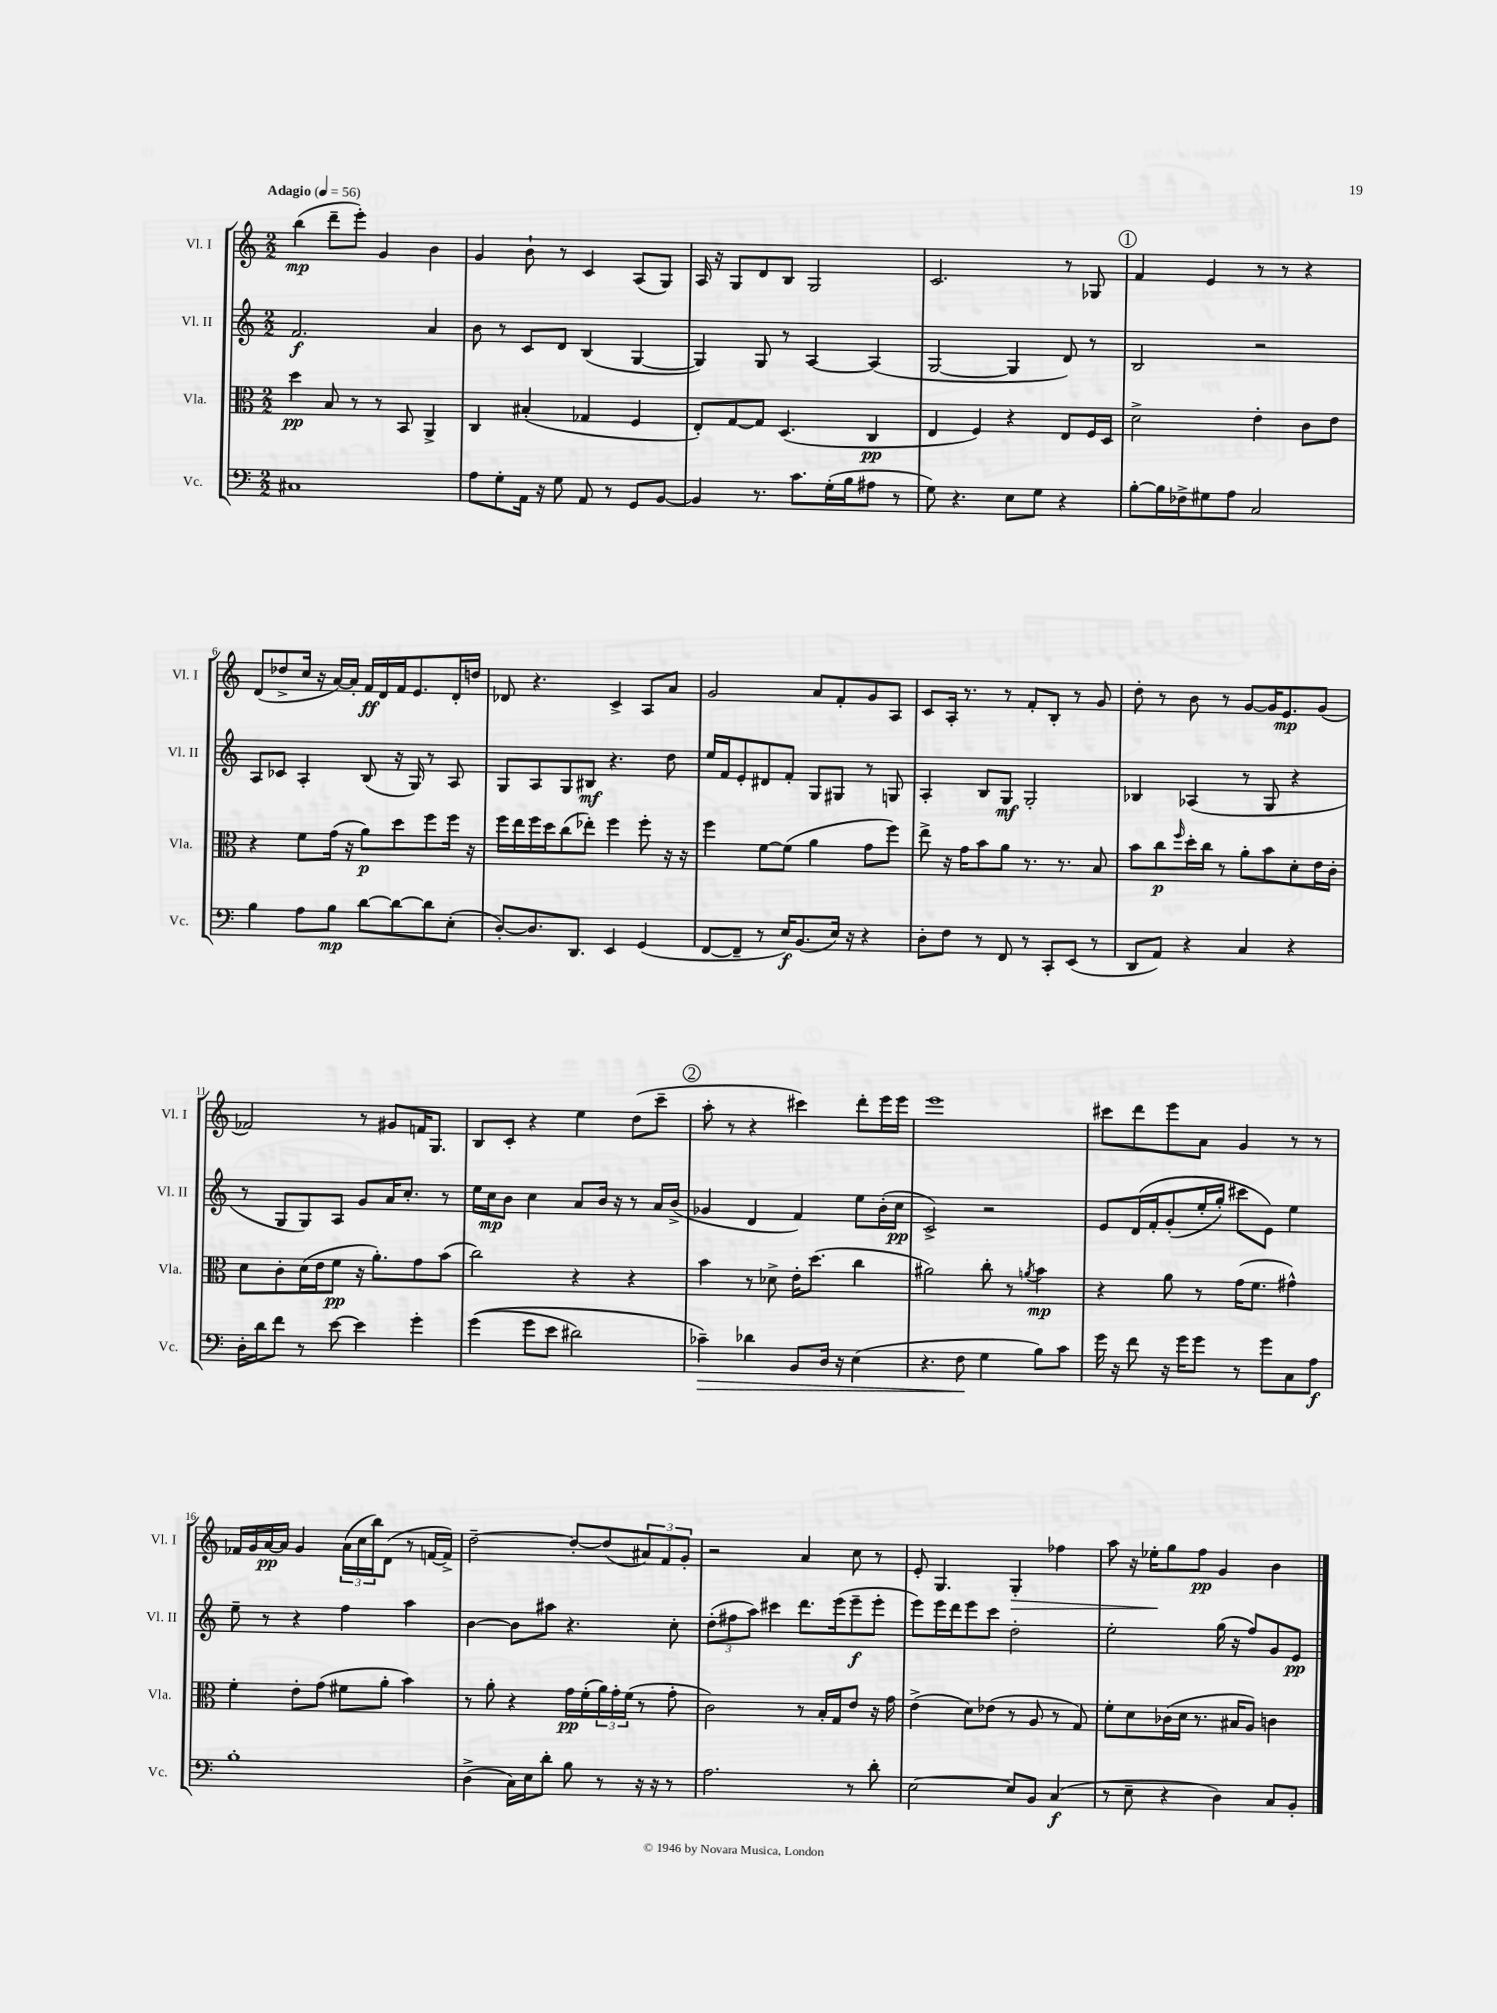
<<
\new StaffGroup <<
\new Staff = "s0" \with { instrumentName = "Vl. I" shortInstrumentName = "Vl. I" } {
    \clef treble \key c \major \numericTimeSignature \time 2/2 \tempo "Adagio" 4 = 56
    b''4\mp( d'''8-- e'''8-.) g'4 b'4 |
    g'4 b'8-! r8 c'4 a8( g8) |
    a16 r16 g8 d'8 b8 g2 |
    c'2. r8 ges8 |
    \mark \markup { \circle "1" } f'4 e'4 r8 r8 r4 |
    d'8( des''8-> c''16 r16 a'16~) a'16-. f'16\ff d'16 f'16 e'8. d'16-. d''16 |
    des'8 r4. c'4-> a8 a'8 |
    g'2 a'8 f'8-. g'8 a8 |
    c'8 a16-. r8. r8 f'8-. b8-. r8 g'8 |
    d''8-. r8 b'8 r8 g'8~ g'16 e'8.\mp g'8( |
    fes'2) r8 gis'8 f'16 g8. |
    b8 c'8-. r4 e''4 d''8( c'''8-- |
    \mark \markup { \circle "2" } a''8-. r8 r4 cis'''4) d'''8-. e'''16 e'''16 |
    e'''1 |
    cis'''8 d'''8 e'''8 a'8 g'4 r8 r8 |
    fes'16 g'16 a'16~\pp a'16 g'4 \tuplet 3/2 { a'16( c''16 b''16) } d'8( r8 f'16~ f'16->) |
    d''2~-- d''8~-. d''8( \tuplet 3/2 { ais'8) f'8 g'8-. } |
    r2 a'4 c''8 r8 |
    e'8-. g4. g4-.\> fes''4 |
    a''8 r16 ees''16-.\! g''8 f''8\pp g'4 b'4 \bar "|." |
}
\new Staff = "s1" \with { instrumentName = "Vl. II" shortInstrumentName = "Vl. II" } {
    \clef treble \key c \major \numericTimeSignature \time 2/2
    f'2.\f a'4 |
    b'8 r8 c'8 d'8 b4( g4~ |
    g4) g8 r8 a4~ a4( |
    g2~ g4 d'8) r8 |
    \mark \markup { \circle "1" } b2 r2 |
    a8 ces'8 a4-. b8( r16 g16) r8 a8 |
    g8 a8 g8 bis8\mf r4. d''8 |
    e''16 f'16 e'8-. dis'8 f'8-. g8 gis8 r8 g8 |
    a4-. b8 g8\mf g2-. |
    bes4 aes4( r8 g8 r4 |
    r8 g8 g8) a8 g'8 a'16 c''8.-. r8 |
    e''16 c''16\mp b'8 c''4 a'8 b'16 r16 r8 a'16 b'16->( |
    \mark \markup { \circle "2" } ges'4 d'4 f'4) e''8 b'16-.( c''16\pp |
    c'2->) r2 |
    e'8 d'16\( f'16-. g'8-.( e''16-. g''16-.) cis'''8 e'8\) e''4 |
    e''8-- r8 r4 f''4 a''4 |
    b'4~ b'8 ais''8 r4. c''8-. |
    \tuplet 3/2 { d''8-.( fis''8 a''8) } cis'''4 d'''8. e'''16( e'''8--\f e'''8-. |
    e'''8) e'''16 d'''16 e'''8 c'''8 d''2-. |
    e''2-. g''16( r16 f''8) g'8 e'8\pp \bar "|." |
}
\new Staff = "s2" \with { instrumentName = "Vla." shortInstrumentName = "Vla." } {
    \clef alto \key c \major \numericTimeSignature \time 2/2
    d''4\pp b8 r8 r8 b,8 a,4-> |
    c4 bis4-.( ges4 f4 |
    e8-.) g8~ g8 d4.( c4\pp |
    e4 f4) r4 e8 f16 d16 |
    \mark \markup { \circle "1" } d'2-> e'4-. c'8 e'8 |
    r4 f'8 g'16( r16 a'8\p) d''8 f''8 f''16 r16 |
    f''16 e''16 f''16 d''16 c''8( ees''8-.) f''4 f''8-. r16 r16 |
    f''4 f'8~ f'8( a'4 g'8 f''8) |
    e''8-> r16 g'16 b'8 a'8 r8. r8. b8 |
    b'8 c''8\p \grace { f''16 } d''16-. c''16 r8 a'8-. b'8 d'8-. e'16 c'16-. |
    d'8 c'8-. d'16( e'16 f'8\pp r16 a'8.-.) g'8 b'8( |
    c''2) r4 r4 |
    \mark \markup { \circle "2" } b'4 r8 des'8-> e'16-. d''8.( c''4 |
    ais'2) c''8-. r8 \acciaccatura { a'8 } b'4\mp |
    r4 a'8 r8 g'16( f'8. gis'4-^) |
    f'4-. e'8-. g'8( fis'8 a'8-. b'4) |
    r8 a'8-. r4 g'16\pp f'16-.( \tuplet 3/2 { a'16) g'16-. f'16( } r8 g'8-. |
    c'2) r8 b16-. g16 e'8 r16 g'16 |
    e'4->( d'8) ees'8( r8 a8 r8 g8) |
    f'8-. d'8 ces'16( d'16 r8. bis16 a8) c'4 \bar "|." |
}
\new Staff = "s3" \with { instrumentName = "Vc." shortInstrumentName = "Vc." } {
    \clef bass \key c \major \numericTimeSignature \time 2/2
    cis1 |
    a8 g8-. a,16 r16 g8 a,8 r8 g,8 b,8~ |
    b,4 r8. c'8. g16-.( b16 ais8 r8 |
    g8) r4. e8 g8 r4 |
    \mark \markup { \circle "1" } b8~-. b16 fes16-> gis8 a8 c2 |
    b4 a8 b8\mp d'8~ d'8~ d'8 e8-.( |
    d8~-.) d8. d,8. e,4 g,4( |
    f,8~ f,8-- r8 e16\f) b,8.( e16) r16 r4 |
    d8-. f8 r8 f,8 r8 c,8-. e,8( r8 |
    d,8 a,8) r4 c4 r4 |
    d16-. d'16 f'8 r8 e'8~ e'4 g'4-. |
    g'4(\( g'8 e'8 dis'2) |
    \mark \markup { \circle "2" } ces'4--\>\) des'4 b,8 d16 r16 e4( |
    r4. f8\! g4 b8) c'8 |
    g'16 r16 f'8 r16 g'16 g'8 r8 g'8 c8 a8\f |
    b1-. |
    d4->( c16) e16 d'8-. b8 r8 r16 r16 r8 |
    a2. r8 d'8-. |
    e2~ e8 b,8 c4\f( |
    r8 e8-- r4 d4) c8 b,8-. \bar "|." |
}
>>
>>
